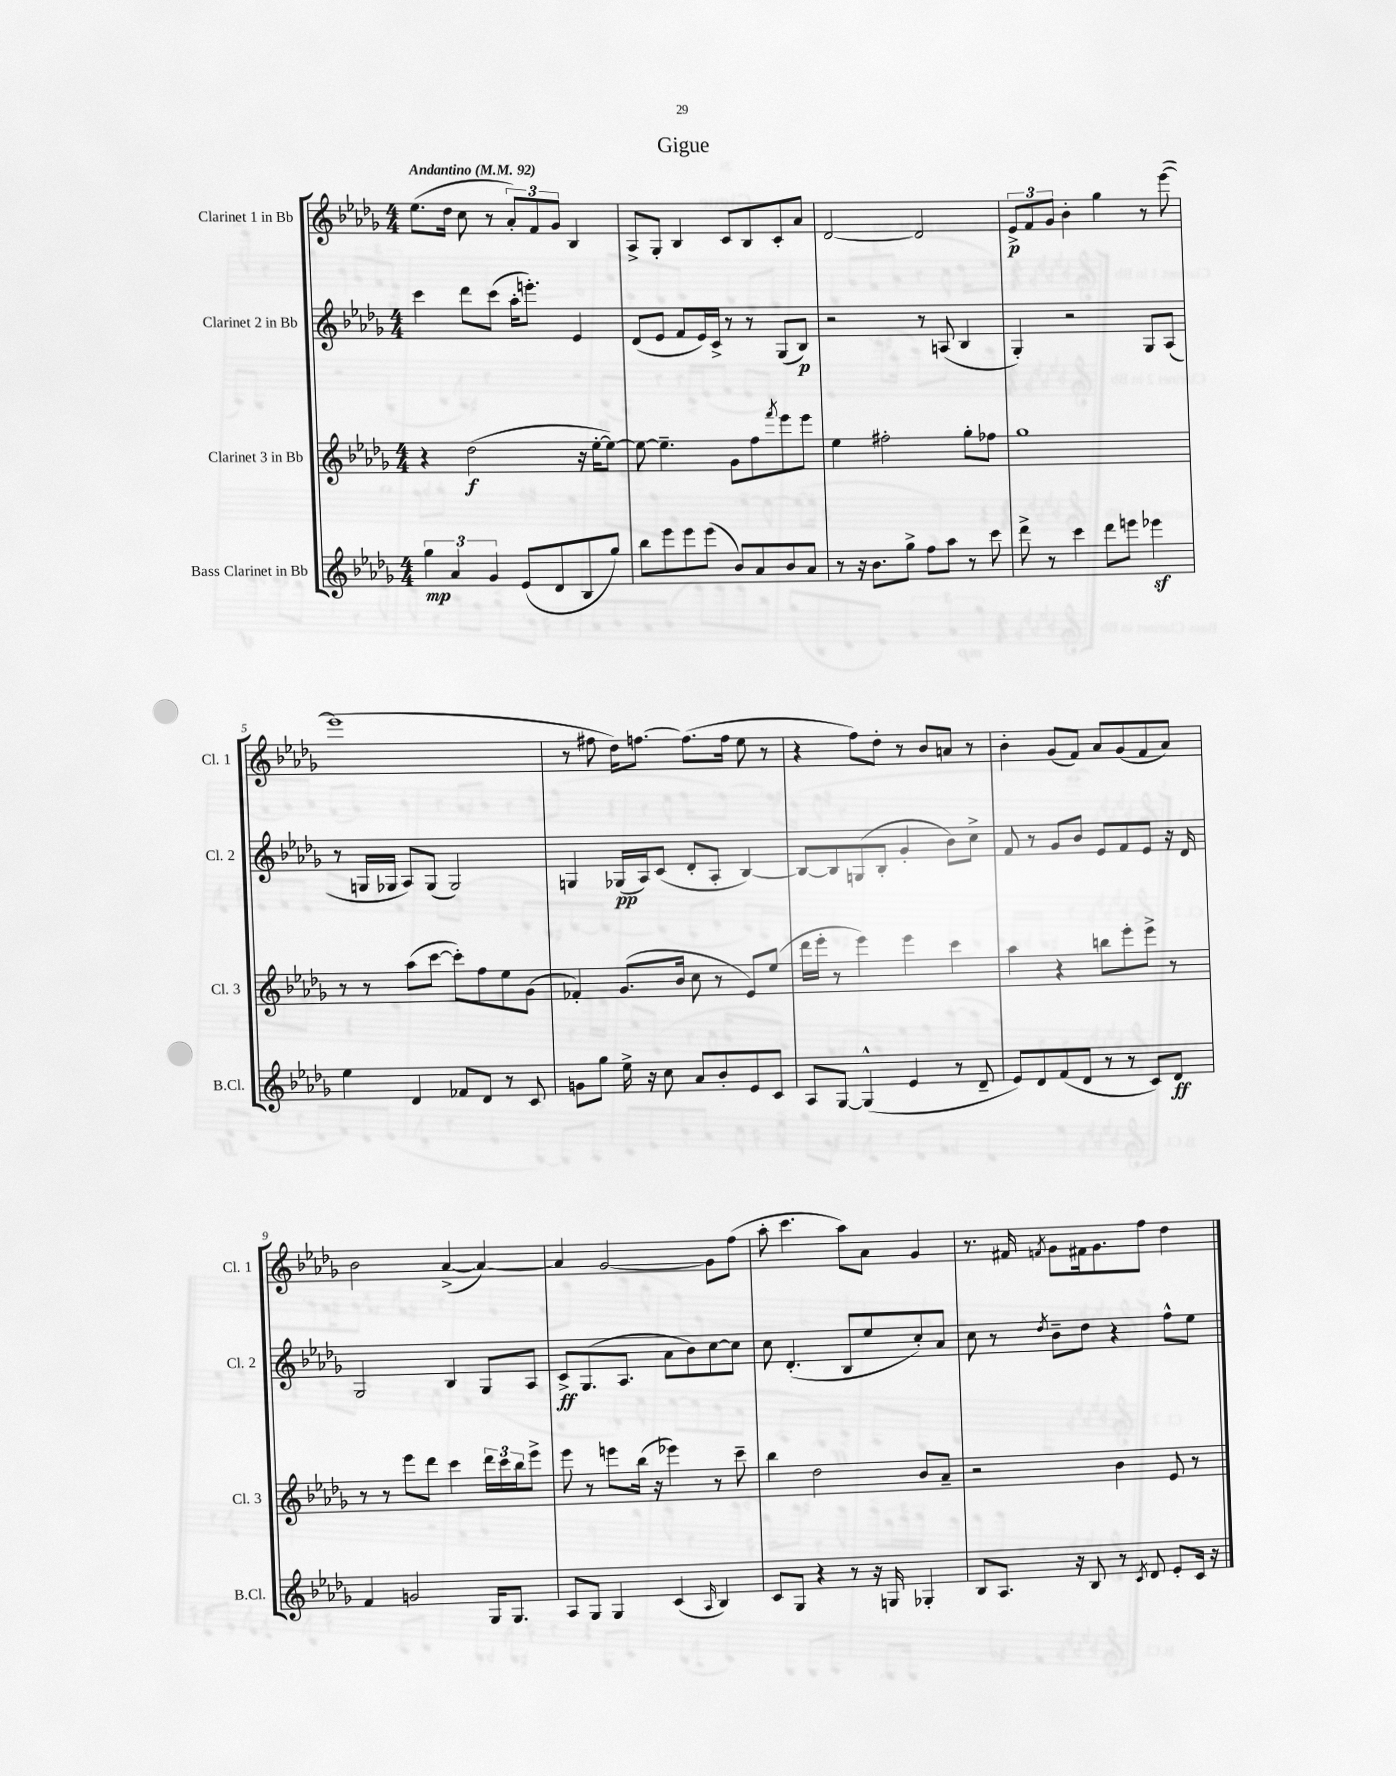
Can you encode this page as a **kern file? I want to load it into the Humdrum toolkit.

**kern	**dynam	**kern	**dynam	**kern	**dynam	**kern	**dynam
*part4	*part4	*part3	*part3	*part2	*part2	*part1	*part1
*staff4	*staff4	*staff3	*staff3	*staff2	*staff2	*staff1	*staff1
*I"Bass Clarinet in Bb	*	*I"Clarinet 3 in Bb	*	*I"Clarinet 2 in Bb	*	*I"Clarinet 1 in Bb	*
*I'B.Cl.	*	*I'Cl. 3	*	*I'Cl. 2	*	*I'Cl. 1	*
*clefG2	*	*clefG2	*	*clefG2	*	*clefG2	*
*k[b-e-a-d-g-]	*	*k[b-e-a-d-g-]	*	*k[b-e-a-d-g-]	*	*k[b-e-a-d-g-]	*
*M4/4	*	*M4/4	*	*M4/4	*	*M4/4	*
*MM92	*	*MM92	*	*MM92	*	*MM92	*
=1	=1	=1	=1	=1	=1	=1	=1
!	!	!	!	!	!	!LO:TX:a:B:t=Andantino	!
6gg-\	mp	4r	.	4ccc\	.	(8.ee-\L	.
6a-/	.	.	.	.	.	.	.
.	.	.	.	.	.	16dd-\Jk	.
.	.	(2dd-\	f	8ddd-\L	.	8cc\	.
6g-/	.	.	.	.	.	.	.
.	.	.	.	(8ccc\J	.	8r	.
(8e-/L	.	.	.	16aa-'\KL	.	12a-'/L)	.
.	.	.	.	8.eeen'\J)	.	.	.
.	.	.	.	.	.	12f/	.
8d-/	.	.	.	.	.	.	.
.	.	.	.	.	.	12g-/J	.
8B-/	.	16r	.	4e-/	.	4B-/	.
.	.	[16ee-'\KL	.	.	.	.	.
8gg-/J)	.	8ee-\J_)	.	.	.	.	.
=2	=2	=2	=2	=2	=2	=2	=2
8bb-\L	.	8ee-\_	.	(8d-/L	.	8A-^/L	.
8eee-\	.	4.ee-~\]	.	8e-/J	.	8G-'/J	.
8eee-\	.	.	.	8f/L	.	4B-/	.
(8eee-\J	.	.	.	16e-/L)	.	.	.
.	.	.	.	16c^/JJ	.	.	.
8b-/L)	.	8g-\L	.	8r	.	8c/L	.
8a-/	.	8ff\	.	8r	.	8B-/	.
.	.	8qfff/	.	.	.	.	.
8b-/	.	8eee-\	.	(8G-/L	.	8c'/	.
8a-/J	.	8eee-\J	.	8B-/J)	p	8a-/J	.
=3	=3	=3	=3	=3	=3	=3	=3
8r	.	4ee-\	.	2r	.	[2d-/	.
16r	.	.	.	.	.	.	.
8.b-\L	.	.	.	.	.	.	.
.	.	2ff#X'\	.	.	.	.	.
8gg-^\J	.	.	.	.	.	.	.
8ff\L	.	.	.	8r	.	2d-/]	.
8aa-\J	.	.	.	(8An/	.	.	.
8r	.	8gg-'\L	.	4B-/	.	.	.
8ccc\	.	8ff-X\J	.	.	.	.	.
=4	=4	=4	=4	=4	=4	=4	=4
8ddd-^\	.	1gg-	.	4G-'/)	.	12e-^/L	p
.	.	.	.	.	.	12f/	.
8r	.	.	.	.	.	.	.
.	.	.	.	.	.	12g-/J	.
4ccc\	.	.	.	2r	.	4b-'\	.
8ddd-\L	.	.	.	.	.	4gg-\	.
8eeen\J	.	.	.	.	.	.	.
4eee-Xz\	.	.	.	8G-/L	.	8r	.
.	.	.	.	(8A-/J	.	([8eee-\	.
!!LO:LB:g=z
=5	=5	=5	=5	=5	=5	=5	=5
4ee-\	.	8r	.	8r	.	1eee-]	.
.	.	8r	.	16Gn/LL	.	.	.
.	.	.	.	16G-X/JJ	.	.	.
4d-/	.	(8aa-\L	.	8A-/L)	.	.	.
.	.	[8ccc\J	.	(8G-/J	.	.	.
8f-X/L	.	8ccc'\L])	.	2G-/)	.	.	.
8d-/J	.	8ff\	.	.	.	.	.
8r	.	8ee-\	.	.	.	.	.
8c/	.	(8g-\J	.	.	.	.	.
=6	=6	=6	=6	=6	=6	=6	=6
8gn\L	.	4f-X'/)	.	4Gn/	.	8r	.
8gg-\J	.	.	.	.	.	8ff#X\	.
16ee-^\	.	(8.g-/L	.	(16G-X/LL	pp	16dd-\KL)	.
16r	.	.	.	16A-/J)	.	[8.ffn\J	.
8cc\	.	.	.	(8c/J	.	.	.
.	.	16b-/Jk	.	.	.	.	.
8a-/L	.	8cc\	.	8d-'/L	.	(8.ff\L]	.
8b-'/	.	8r	.	8A-'/J	.	.	.
.	.	.	.	.	.	16ff\Jk	.
8e-/	.	8e-/L)	.	[4B-/)	.	8ee-\	.
8c/J	.	(8ee-/J	.	.	.	8r	.
=7	=7	=7	=7	=7	=7	=7	=7
8A-/L	.	16ddd-\LL	.	8B-/L_	.	4r	.
.	.	16eee-'\JJ	.	.	.	.	.
[8G-/J	.	8r	.	8B-/]	.	.	.
(4G-^^/]	.	4eee-\)	.	(8Gn/	.	8ff\L)	.
.	.	.	.	8B-'/J	.	8dd-'\J	.
4e-/	.	4eee-\	.	4g-'/	.	8r	.
.	.	.	.	.	.	8b-/L	.
8r	.	4ccc\	.	8b-\L)	.	8an/J	.
8d-~/	.	.	.	8cc^\J	.	8r	.
=8	=8	=8	=8	=8	=8	=8	=8
8e-/L)	.	4aa-\	.	8f/	.	4b-'\	.
8d-/	.	.	.	8r	.	.	.
(8f/	.	4r	.	8g-/L	.	(8g-/L	.
8d-/J	.	.	.	8b-/J	.	8f/J)	.
8r	.	8bbn\L	.	8e-/L	.	8a-/L	.
8r	.	8eee-'\	.	8f/	.	(8g-/	.
8c/L)	.	8eee-^\J	.	8e-/J	.	8f/	.
8d-/J	ff	8r	.	16r	.	8a-/J)	.
.	.	.	.	16d-/	.	.	.
!!LO:LB:g=z
=9	=9	=9	=9	=9	=9	=9	=9
4f/	.	8r	.	2G-/	.	2b-\	.
.	.	8r	.	.	.	.	.
2gn/	.	8eee-\L	.	.	.	.	.
.	.	8ddd-\J	.	.	.	.	.
.	.	4ccc\	.	4B-/	.	([4a-^/	.
16G-/KL	.	24ddd-\LL	.	8G-/L	.	4a-/_)	.
.	.	24ccc\	.	.	.	.	.
8.G-/J	.	.	.	.	.	.	.
.	.	24bb-\J	.	.	.	.	.
.	.	8eee-^\J	.	8A-/J	.	.	.
=10	=10	=10	=10	=10	=10	=10	=10
8A-/L	.	8eee-\	.	8c^/L	ff	4a-/]	.
8G-/J	.	8r	.	(8.G-/	.	.	.
4G-/	.	8eeen\L	.	.	.	[2g-/	.
.	.	.	.	8.A-/J	.	.	.
.	.	(16bb-\Jk	.	.	.	.	.
.	.	16r	.	.	.	.	.
(4c/	.	4eee-X\)	.	8a-\L	.	.	.
.	.	.	.	8b-\)	.	.	.
16qqA-/	.	.	.	.	.	.	.
4B-/)	.	8r	.	[8cc\	.	8g-\L]	.
.	.	8ccc~\	.	8cc\J]	.	(8ff\J	.
=11	=11	=11	=11	=11	=11	=11	=11
8c/L	.	4bb-\	.	8cc\	.	8aa-'\	.
8G-/J	.	.	.	(4.d-'/	.	4.ccc\	.
4r	.	2dd-\	.	.	.	.	.
8r	.	.	.	8B-/L	.	8aa-\L)	.
16r	.	.	.	8ee-/	.	8a-\J	.
16Gn/	.	.	.	.	.	.	.
4G-X'/	.	8b-/L	.	8cc'/)	.	4g-/	.
.	.	8a-~/J	.	8a-/J	.	.	.
=12	=12	=12	=12	=12	=12	=12	=12
8B-/L	.	2r	.	8cc\	.	8.r	.
8.A-/J	.	.	.	8r	.	.	.
.	.	.	.	.	.	16f#X/	.
.	.	.	.	8qdd-/	.	8qfn/	.
.	.	.	.	8b-~\L	.	8g-\L	.
16r	.	.	.	.	.	.	.
8B-/	.	.	.	8dd-\J	.	16f#X\k	.
.	.	.	.	.	.	8.g-\	.
8r	.	4b-\	.	4r	.	.	.
8qc/	.	.	.	.	.	.	.
8d-/	.	.	.	.	.	8ff\J	.
8e-'/L	.	8e-/	.	8ff^^\L	.	4dd-\	.
16c/Jk	.	8r	.	8ee-\J	.	.	.
16r	.	.	.	.	.	.	.
==	==	==	==	==	==	==	==
*-	*-	*-	*-	*-	*-	*-	*-
